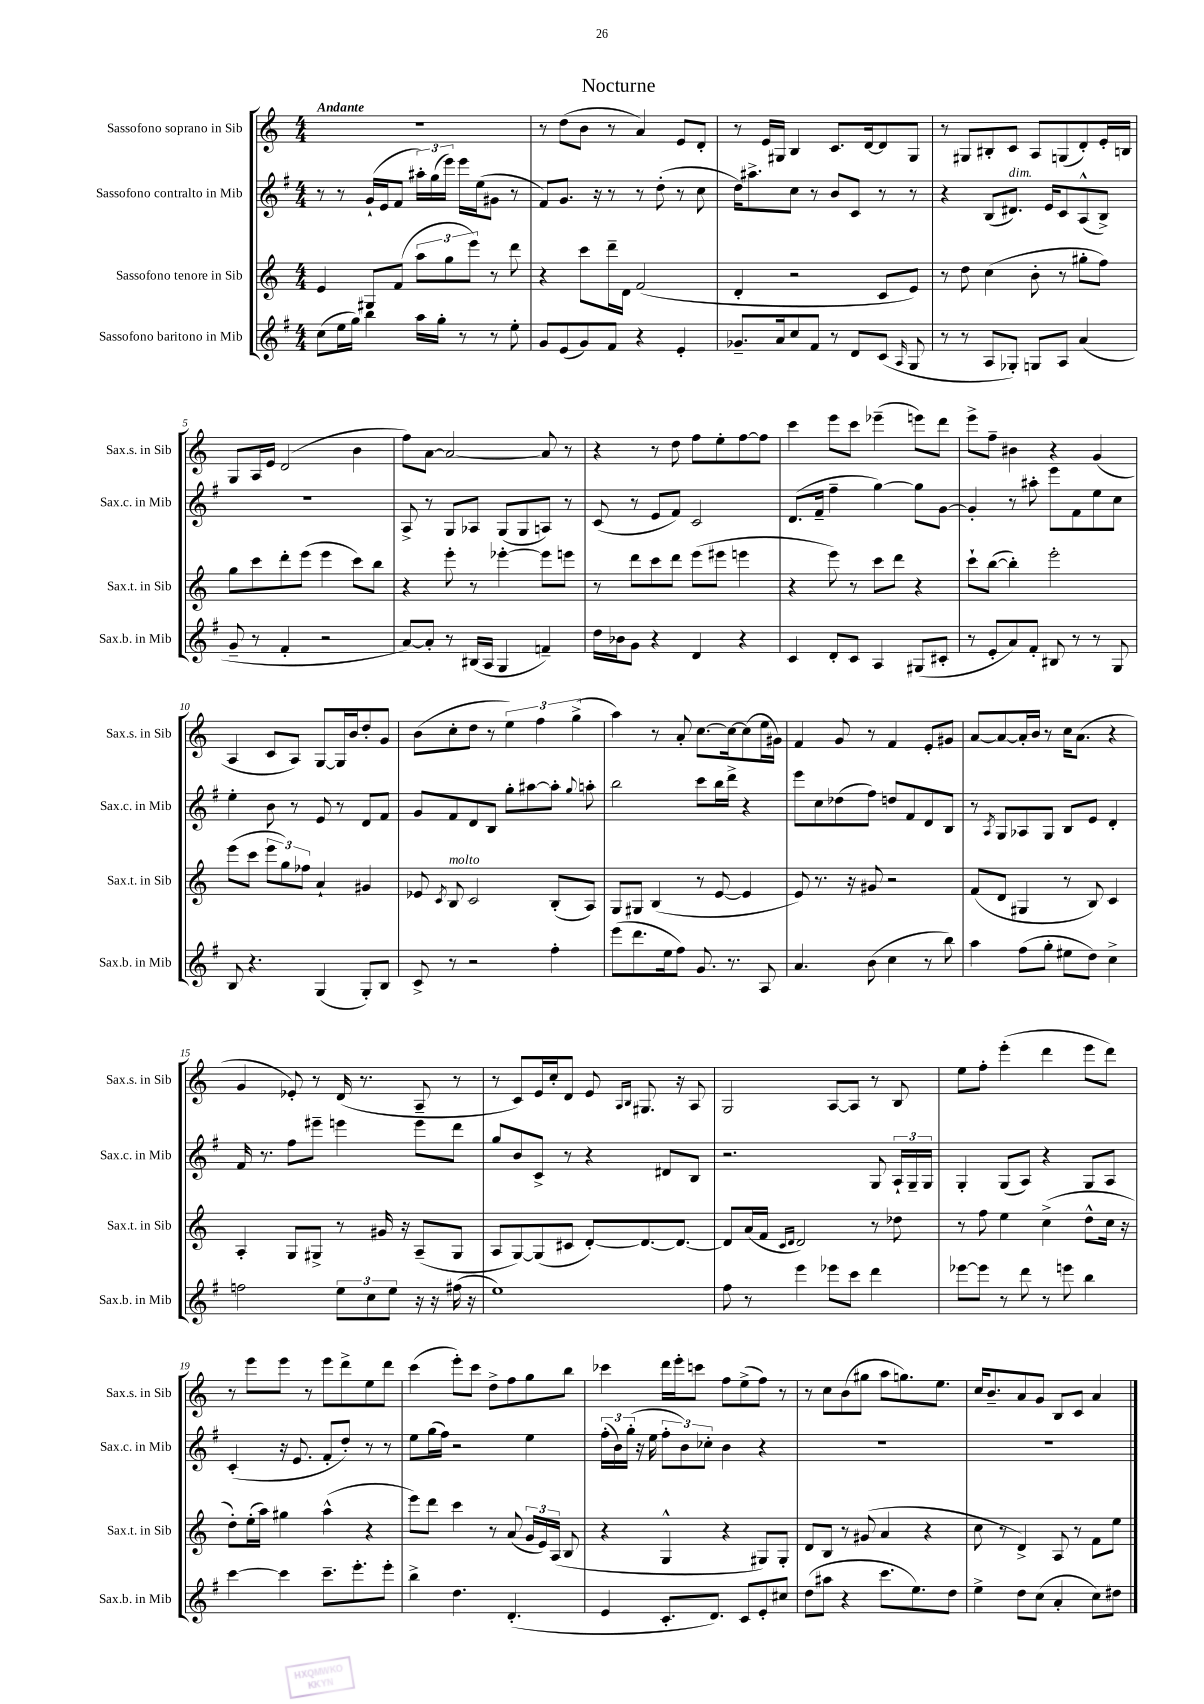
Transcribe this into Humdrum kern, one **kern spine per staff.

**kern	**kern	**kern	**kern
*part4	*part3	*part2	*part1
*staff4	*staff3	*staff2	*staff1
*I"Sassofono baritono in Mib	*I"Sassofono tenore in Sib	*I"Sassofono contralto in Mib	*I"Sassofono soprano in Sib
*I'Sax.b. in Mib	*I'Sax.t. in Sib	*I'Sax.c. in Mib	*I'Sax.s. in Sib
*clefG2	*clefG2	*clefG2	*clefG2
*k[f#]	*k[]	*k[f#]	*k[]
*M4/4	*M4/4	*M4/4	*M4/4
=1	=1	=1	=1
!	!	!	!LO:TX:a:B:t=Andante
(8cc\L	4e/	8r	1r
16ee\L	.	8r	.
16gg\JJ)	.	.	.
4bb\	8G#X/L	(16g`/LL	.
.	.	16e/J	.
.	(8f/J	8f#/J	.
16aa\LL	12aa\L	24aa#X'\LL)	.
.	.	(24gg\	.
16gg'\JJ	.	.	.
.	12gg\	24eee\JJ)	.
8r	.	16eee\LL	.
.	12eee\J)	.	.
.	.	(16ee\J	.
8r	8r	8g#X\J	.
8ee'\	8ddd\	8r	.
=2	=2	=2	=2
8g/L	4r	8f#/L)	8r
(8e/	.	8.g/J	(8dd\L
8g/)	8ccc\L	.	8b\J
.	.	16r	.
8f#/J	16ddd~\L	8r	8r
.	16d\JJ	.	.
4r	(2f/	8r	4a/)
.	.	(8dd'\	.
4e'/	.	8r	8e/L
.	.	8cc\	8d'/J
=3	=3	=3	=3
8.g-X~/L	4d'/	16dd\KL)	8r
.	.	8.aa#X^\	.
.	.	.	16e/LL
16a/k	.	.	16G#X/JJ
8cc/	2r	8cc\J	4B/
8f#/J	.	8r	.
8r	.	8b/L	8.c/L
8d/L	.	8c/J	.
.	.	.	[16d/k
(8c/J	8c/L	8r	8d/]
16qqA/	.	.	.
8G/	8e/J)	8r	8G#/J
=4	=4	=4	=4
8r	8r	4r	8r
8r	8dd\	.	8G#X/L
8A/L	(4cc\	(8B/L	8B#X'/
!	!	!LO:TX:a:i:t=dim.	!
8G-X'/J)	.	8.d#X/J)	8c/J
8Gn/L	8b'\	.	8A/L
.	.	16e/KL	.
8A/J	8r	8c/	(8Gn/
(4a/	8gg#X'\L	(8A^^/	8d'/)
.	8ff\J)	8B^/J)	16e'/L
.	.	.	16Bn/JJ
!!LO:LB:g=z
=5	=5	=5	=5
8g~/	8gg\L	1r	8G/L
8r	8ccc\	.	16A/L
.	.	.	16e/JJ
4f#'/	8ddd'\	.	(2d/
.	(8eee\J	.	.
2r	4eee\	.	.
.	8ccc\L)	.	4b\
.	8bb\J	.	.
=6	=6	=6	=6
[8a/L)	4r	8A^/	8ff\L)
8a'/J]	.	8r	[8a\J
8r	8eee'\	8G/L	2a/_
(16B#X/LL	8r	8A-X/J	.
16A/JJ	.	.	.
4G/	[4eee-X'\	(8G/L	.
.	.	8G/	.
4fn~/)	8eee-\L]	8An/J)	8a/]
.	8eeen\J	8r	8r
=7	=7	=7	=7
16dd\LL	8r	(8c/	4r
16b-X\J	.	.	.
8g\J	8ddd\L	8r	.
4r	8ccc\	8e/L	8r
.	8ddd\J	8f#/J)	8dd\
4d/	(8eee\L	2c/	8ff\L
.	8eee#X\J	.	8ee'\
4r	4eeen\	.	[8ff\
.	.	.	8ff\J]
=8	=8	=8	=8
4c/	4r	(8.d/L	4ccc\
.	.	16f#~/Jk	.
8d'/L	8eee\)	4ff#~\	8eee\L
8c/J	8r	.	8ccc\J
4A/	8ccc\L	[4gg\)	(4eee-X~\
.	8ddd\J	.	.
(8G#X/L	4r	8gg\L]	8eeen\L)
8c#X'/J	.	[8g\J	8ddd\J
=9	=9	=9	=9
8r	8ccc`\L	4g'/]	8eee^\L
8e'/L	([8bb\J	.	8ff~\J
8a/)	4bb'\])	8r	4b#X\
8f#'/J	.	8aa#X'\	.
8B#X/	2eee'\	8eee\L	4r
8r	.	8f#\	.
8r	.	8ee\	(4g/
8G/	.	8cc\J	.
!!LO:LB:g=z
=10	=10	=10	=10
8B/	(8eee\L	4ee'\	4A/
4.r	8ccc\J	.	.
.	12eee\L	8b\	8c/L
.	12gg\)	.	.
.	.	8r	8A/J)
.	12ff-X\J	.	.
(4G/	4a`/	8e/	[8G/L
.	.	8r	16G/L]
.	.	.	16b/J
8G'/L)	4g#X/	8d/L	8dd'/
8B/J	.	8f#/J	8g/J
=11	=11	=11	=11
8c^/	8e-X/	8g/L	(8b\L
.	8qc/	.	.
!	!LO:TX:a:i:t=molto	!	!
8r	8B/	8f#/	8cc'\
2r	2c/	8d/	8dd\J
.	.	8B/J	8r
.	.	8gg'\L	6ee\)
.	.	[8aa#X\	.
.	.	.	6ff\
4ff#'\	(8B'/L	8aa#'\J]	.
.	.	.	(6gg^\
.	.	8qqgg/	.
.	8A/J)	8aan'\	.
=12	=12	=12	=12
(8eee\L	8G/L	2bb\	4aa\)
8.ddd\	8G#X/J	.	.
.	(4B/	.	8r
16ee\k	.	.	.
8ff#\J)	.	.	8a'/
8.g/	8r	8ccc\L	[8.cc\L
.	[8e/	16bb\L	.
8.r	.	16ddd^\JJ	16cc\k_
.	4e/]	4r	(8cc\]
8A/	.	.	16ee\L
.	.	.	16g#X\JJ)
=13	=13	=13	=13
4.a/	8e/)	8eee\L	4f/
.	8.r	8cc\	.
.	.	(8dd-X\	8g/
.	16r	.	.
(8b\	8g#X/	8ff#\J)	8r
4cc\	2r	8ddn/L	4f/
.	.	8f#/	.
8r	.	8d/	8e'/L
8bb\)	.	8B/J	8g#X/J
=14	=14	=14	=14
4aa\	(8f/L	8r	[8a/L
.	.	8qA/	.
.	8d/J	8G/L	8a/_
(8ff#\L	4G#X/	8A-X/	16a'/L]
.	.	.	16b/JJ
8gg'\J	.	8G/J	8r
8ee#X\L	8r	8B/L	16cc\KL
.	.	.	(8.a\J
8dd\J)	8B/)	8e/J	.
4cc^\	4c/	4d'/	4r
!!LO:LB:g=z
=15	=15	=15	=15
2ffn\	4A'/	16f#/	4g/
.	.	8.r	.
.	8G/L	8ff#\L	8e-X'/)
.	8G#X^/J	8eee#X~\J	8r
12ee\L	8r	4eeen\	(16d/
.	.	.	8.r
12cc\	.	.	.
.	16g#X/	.	.
12ee\J	.	.	.
.	16r	.	.
16r	(8A~/L	8eee\L	8A~/
16r	.	.	.
(16ff#X\	8G#/J	8ddd\J	8r
16r	.	.	.
=16	=16	=16	=16
1ee)	8A/L	8gg/L	8r
.	[8G/)	8b/	8c/L)
.	(8G/]	8c^/J	16e/L
.	.	.	16cc'/J
.	8c#X/J	8r	8d/J
.	[8d'/L)	4r	8e/
.	.	.	16qqA/LL
.	.	.	16qqB/JJ
.	8.d/_	.	8.G#X/
.	.	8d#X/L	.
.	8.d/J_	.	16r
.	.	8B/J	8A/
=17	=17	=17	=17
8ff#\	8d/L]	2.r	2G/
8r	(16a/L	.	.
.	16f/JJ	.	.
.	16qqc/LL	.	.
.	16qqd/JJ	.	.
4eee\	2d/)	.	.
8eee-X\L	.	.	[8A/L
8ccc\J	.	.	8A/J]
4ddd\	8r	8G/	8r
.	8dd-X\	24A`/LL	8B/
.	.	24G~/	.
.	.	24G/JJ	.
=18	=18	=18	=18
[8eee-X\L	8r	4G'/	8ee\L
8eee-\J]	8ff\	.	8ff'\J
8r	4ee\	(8G/L	(4eee'\
8ddd\	.	8A/J)	.
8r	(4cc^\	4r	4ddd\
8eeen\	.	.	.
4bb\	8dd^^\L	8G/L	8eee\L
.	16cc\Jk	8A/J	8ddd\J)
.	16r	.	.
!!LO:LB:g=z
=19	=19	=19	=19
[4ccc\	8dd'\L)	(4c'/	8r
.	(16ee'\L	.	8eee\L
.	16aa\JJ)	.	.
4ccc\]	4gg#X\	16r	8eee\J
.	.	8.e/	.
.	.	.	8r
8.ccc~\L	(4aa^^\	8f#'/L	8eee\L
.	.	8dd'/J)	8ddd^\
8.eee'\	.	.	.
.	4r	8r	8ee\
8eee'\J	.	8r	8ddd\J
=20	=20	=20	=20
4bb^\	8eee\L)	8ee\L	(4ccc\
.	8ddd\J	(16gg\L	.
.	.	16ff#\JJ)	.
4.dd\	4ccc\	2r	8eee'\L)
.	.	.	8ccc\J
.	8r	.	8dd^\L
(4.d'/	(8a/	.	8ff\
.	24g/LL	4ee\	8gg\
.	24e/)	.	.
.	(24A/JJ	.	.
.	8B/	.	8bb\J
=21	=21	=21	=21
4e/	4r	(24ff#'\LL	4ccc-X\
.	.	24b\)	.
.	.	(24gg'\JJ	.
.	.	16r	.
.	.	16ee\	.
8.c'/L	4G^^/	12ff#'\L	16ddd\LL
.	.	.	16eee'\J
.	.	12b\)	.
.	.	.	8cccn\J
.	.	12cc-X'\J	.
8.d/J)	.	.	.
.	4r	4b\	8ff\L
8c/L	.	.	(8ee^\
8e'/	8G#X/L)	4r	8ff\J)
8cc#X/J	8G#'/J	.	8r
=22	=22	=22	=22
(8dd\L	8d/L	1r	8r
8aa#X\J	8B/J	.	8cc\L
4r	8r	.	(8b\
.	(8g#X/	.	8gg#X\J
8.ccc\L	4a/	.	8aa\L
.	.	.	8.ggn\)
8.ee\)	.	.	.
.	4r	.	.
.	.	.	8.ee\J
8dd\J	.	.	.
=23	=23	=23	=23
4ee^\	8cc\	1r	16cc/KL
.	.	.	8.b~/
.	8r	.	.
8dd\L	4d^/)	.	8a/
(8cc\J	.	.	8g/J
4a'/	8A/	.	8B/L
.	8r	.	8c/J
8cc\L)	8f\L	.	4a/
8dd#X\J	8ee\J	.	.
==	==	==	==
*-	*-	*-	*-
